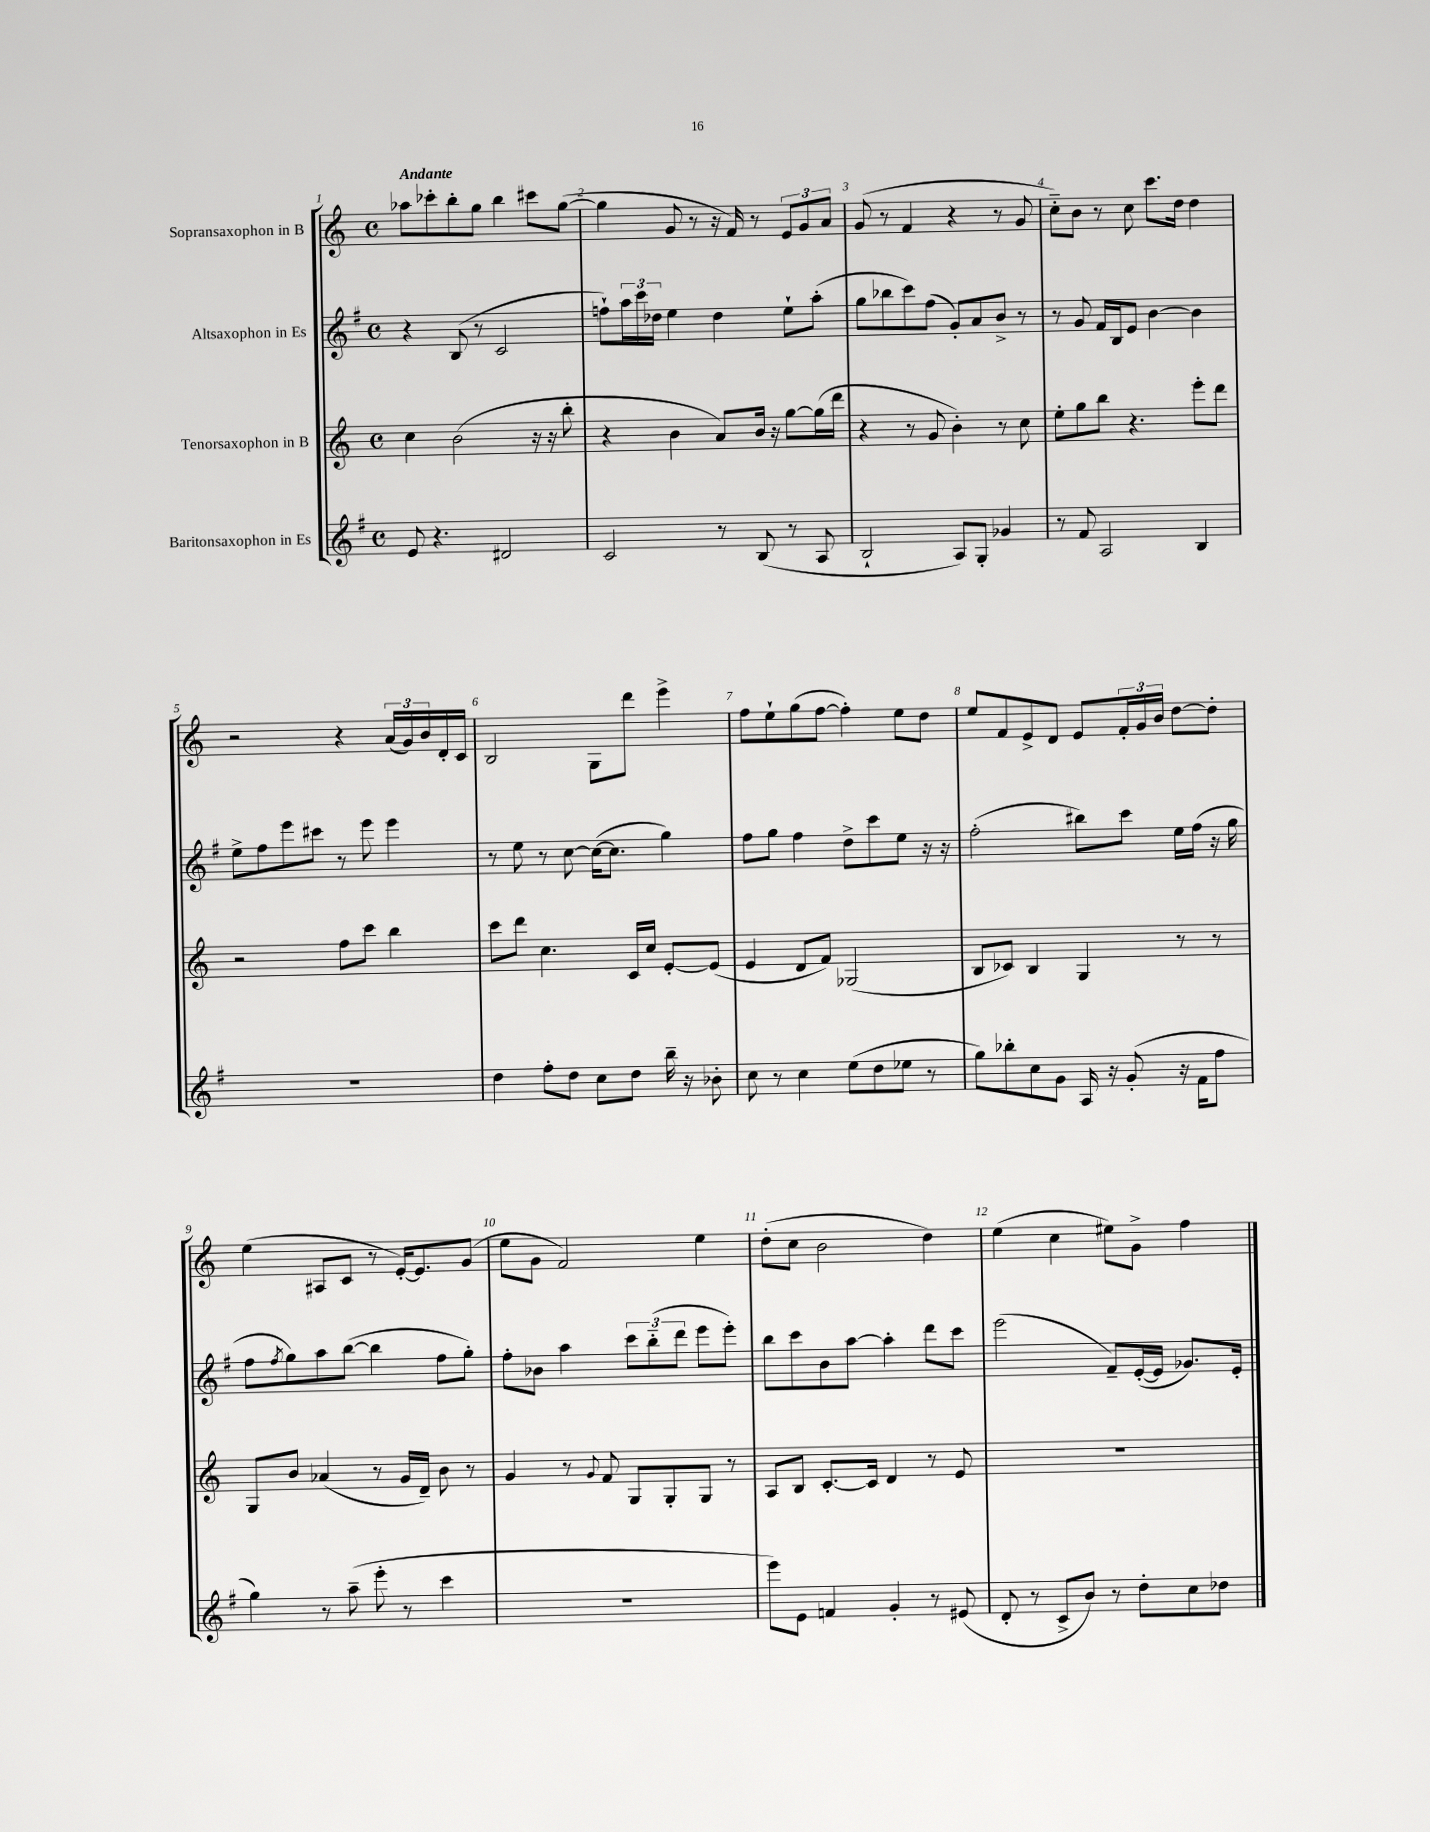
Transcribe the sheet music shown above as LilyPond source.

<<
\new StaffGroup <<
\new Staff = "s0" \with { instrumentName = "Sopransaxophon in B" } {
    \clef treble \key c \major \defaultTimeSignature \time 4/4 \tempo "Andante"
    aes''8 ces'''8-. b''8-. g''8 b''4 cis'''8 g''8~( |
    g''4 g'8 r8 r16 f'16) r8 \tuplet 3/2 { e'8 g'8 a'8 } |
    g'8( r8 f'4 r4 r8 g'8 |
    c''8-_) b'8 r8 c''8 c'''8. d''16 d''4 |
    r2 r4 \tuplet 3/2 { a'16( g'16) b'16 } d'16-. c'16 |
    b2 g8 d'''8 e'''4-> |
    f''8 e''8-! g''8( f''8~ f''4-.) e''8 d''8 |
    e''8 f'8 e'8-> d'8 e'8 \tuplet 3/2 { f'16-. g'16 b'16 } d''8~ d''8-. |
    e''4( ais8 c'8 r8 e'16~-.) e'8. g'8( |
    e''8 g'8 f'2) e''4 |
    d''8-.( c''8 b'2 d''4) |
    e''4( c''4 eis''8) g'8-> f''4 \bar "|." |
}
\new Staff = "s1" \with { instrumentName = "Altsaxophon in Es" } {
    \clef treble \key g \major \defaultTimeSignature \time 4/4
    r4 b8( r8 c'2 |
    f''8-!) \tuplet 3/2 { a''16 c'''16 des''16 } e''4 des''4 e''8-! a''8-.( |
    g''8 bes''8 c'''8) fis''8( g'8-.) a'8 b'8-> r8 |
    r8 g'8 fis'16 b16 e'8 b'4~ b'4 |
    e''8-> fis''8 e'''8 cis'''8 r8 e'''8 e'''4 |
    r8 e''8 r8 c''8~ c''16~( c''8. g''4) |
    fis''8 g''8 fis''4 d''8-> c'''8 e''8 r16 r16 |
    fis''2-.( bis''8) c'''8 e''16 fis''16( r16 g''16 |
    fis''8 \acciaccatura { fis''8 } g''8) a''8 b''8~( b''4 fis''8 g''8-.) |
    fis''8-. bes'8 a''4 \tuplet 3/2 { c'''8 b''8-_( d'''8 } e'''8 e'''8-.) |
    b''8 c'''8 b'8 a''8~ a''4-. d'''8 c'''8 |
    e'''2( fis'8--) e'16~-.( e'16 ges'8.) e'16-. \bar "|." |
}
\new Staff = "s2" \with { instrumentName = "Tenorsaxophon in B" } {
    \clef treble \key c \major \defaultTimeSignature \time 4/4
    c''4 b'2( r16 r16 b''8-. |
    r4 b'4 a'8) b'16 r16 g''8~ g''16( d'''16 |
    r4 r8 g'8 b'4-.) r8 c''8 |
    e''8-. g''8 b''8 r4. e'''8-. d'''8 |
    r2 f''8 c'''8 b''4 |
    c'''8 d'''8 c''4. c'16 c''16 e'8~-. e'8( |
    e'4 d'8 f'8) ges2( |
    b8 ces'8) b4 g4 r8 r8 |
    g8 b'8 aes'4( r8 g'16 d'16--) b'8 r8 |
    g'4 r8 \appoggiatura { g'8 } f'8 g8 g8-. g8 r8 |
    a8 b8 c'8.~-. c'16 d'4 r8 e'8 |
    R1 \bar "|." |
}
\new Staff = "s3" \with { instrumentName = "Baritonsaxophon in Es" } {
    \clef treble \key g \major \defaultTimeSignature \time 4/4
    e'8 r4. dis'2 |
    c'2 r8 b8( r8 a8 |
    b2-! a8) g8-. ges'4 |
    r8 fis'8 a2 b4 |
    R1 |
    d''4 fis''8-. d''8 c''8 d''8 b''16-- r16 bes'8-. |
    c''8 r8 c''4 e''8( d''8 ees''8 r8 |
    g''8) bes''8-. c''8 g'8 a16 r16 g'8-.( r16 fis'16 fis''8 |
    g''4) r8 a''8--( e'''8-. r8 c'''4 |
    R1 |
    e'''8) e'8 f'4 g'4-. r8 eis'8( |
    d'8-. r8 c'8-> b'8) r8 d''8-. c''8 des''8 \bar "|." |
}
>>
>>
\layout { \context { \Score \override BarNumber.break-visibility = ##(#f #t #t) barNumberVisibility = #all-bar-numbers-visible } }
